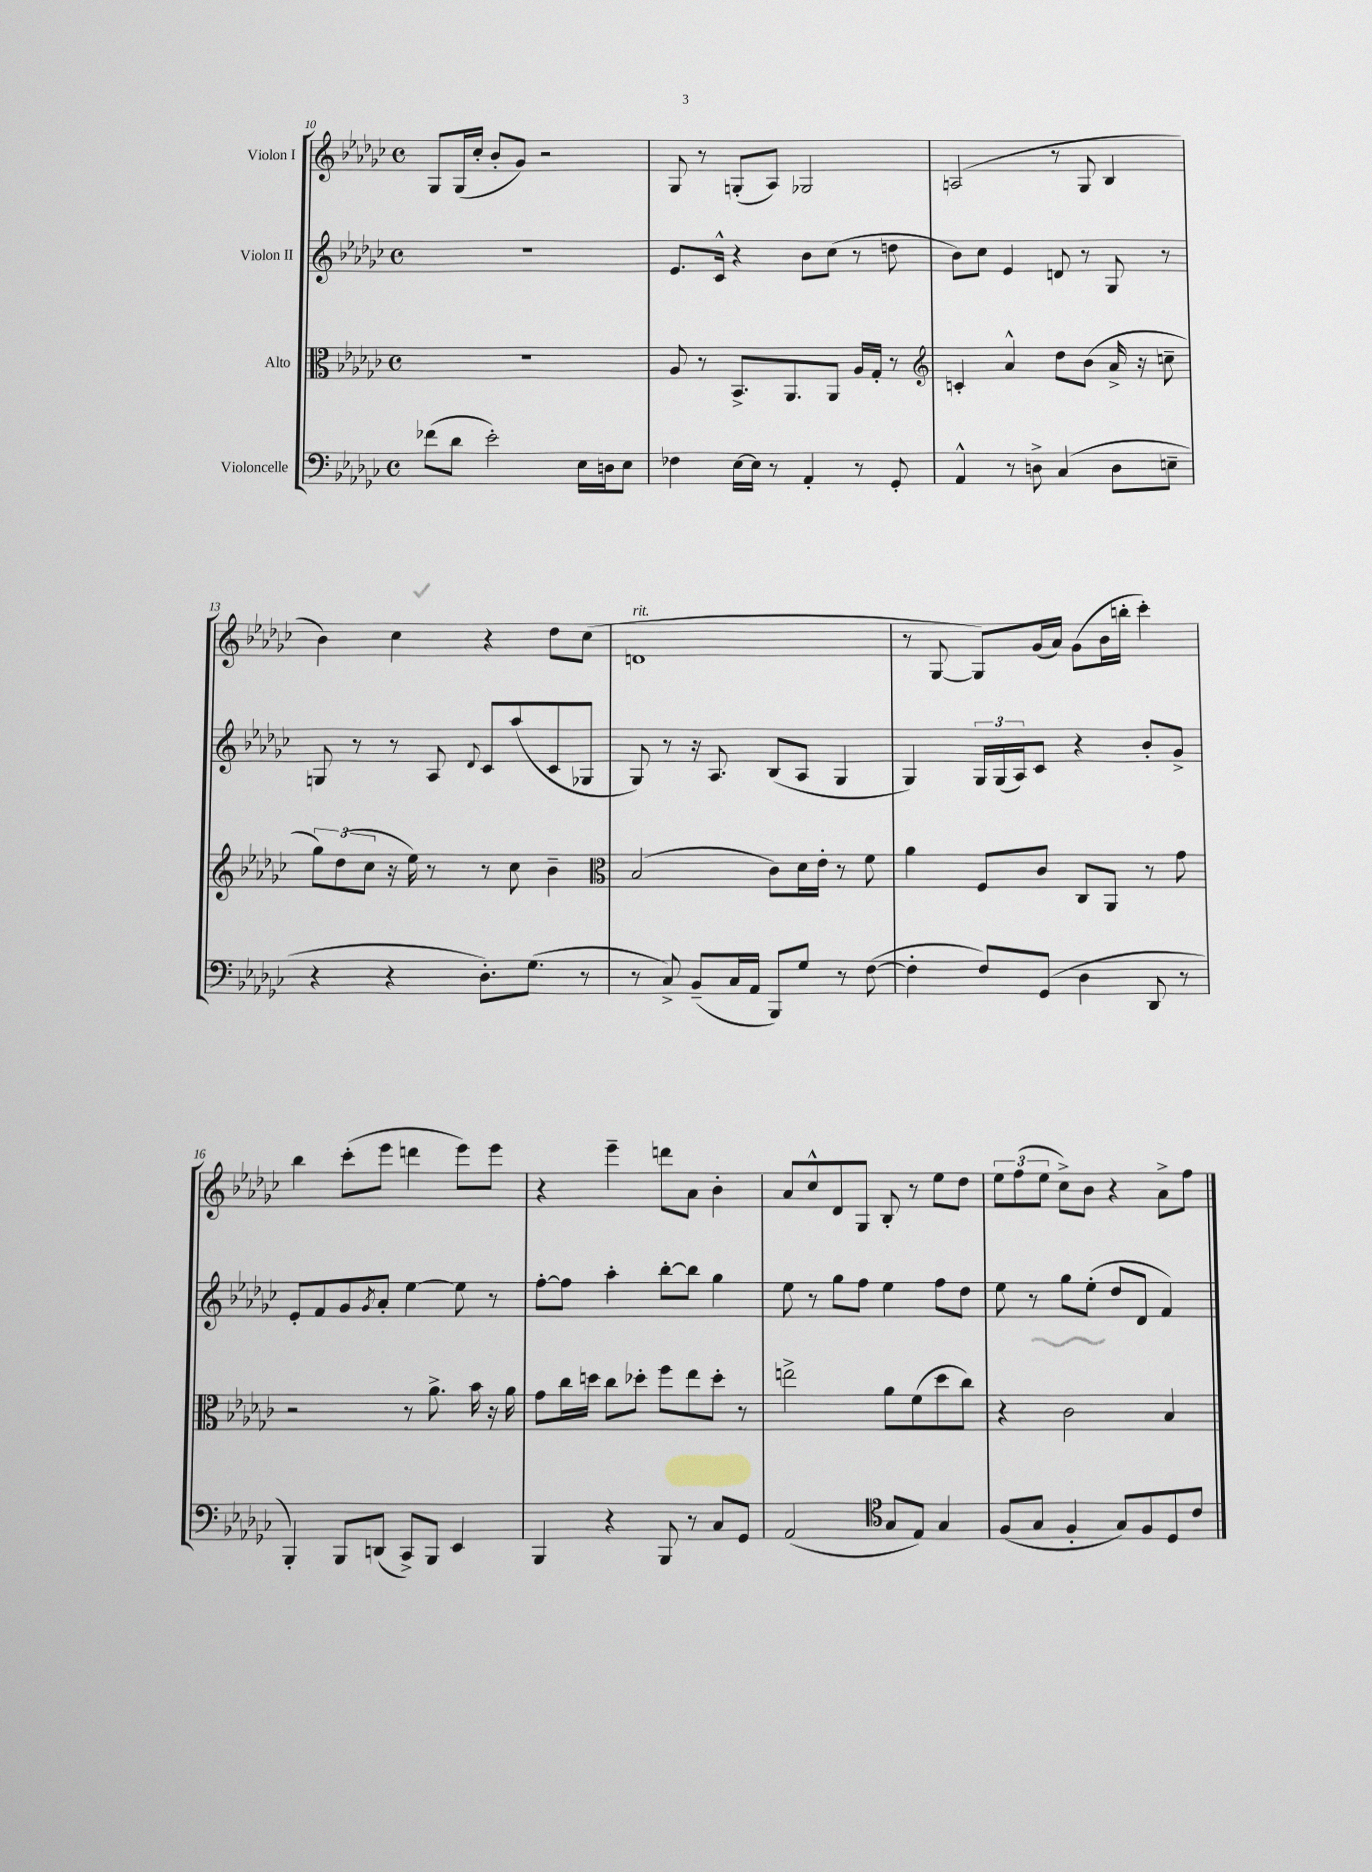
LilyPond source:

<<
\new StaffGroup <<
\new Staff = "s0" \with { instrumentName = "Violon I" } {
    \clef treble \key ges \major \defaultTimeSignature \time 4/4
    ges8 ges16( ces''16-. bes'8-. ges'8) r2 |
    ges8 r8 g8-.( aes8) ges2 |
    a2( r8 ges8 bes4 |
    bes'4) ces''4 r4 des''8 ces''8( |
    d'1^\markup { \italic "rit." } |
    r8 ges8~ ges8) ges'16( aes'16) ges'8( bes'16 b''16-. ces'''4-.) |
    bes''4 ces'''8-.( ees'''8 d'''4 ees'''8) ees'''8 |
    r4 ees'''4-- d'''8 aes'8 bes'4-. |
    aes'8 ces''8-^ des'8 ges8 bes8-. r8 ees''8 des''8 |
    \tuplet 3/2 { ees''8 f''8( ees''8 } ces''8->) bes'8 r4 aes'8-> f''8 \bar "|." |
}
\new Staff = "s1" \with { instrumentName = "Violon II" } {
    \clef treble \key ges \major \defaultTimeSignature \time 4/4
    R1 |
    ees'8. ces'16-^ r4 bes'8 ces''8( r8 d''8 |
    bes'8) ces''8 ees'4 d'8 r8 ges8 r8 |
    g8 r8 r8 aes8 \appoggiatura { des'8 } ces'8 aes''8( ces'8 ges8 |
    ges8) r8 r16 aes8. bes8( aes8 ges4 |
    ges4) \tuplet 3/2 { ges16 ges16( aes16) } ces'8 r4 bes'8-. ges'8-> |
    ees'8-. f'8 ges'8 \acciaccatura { ges'8 } aes'8-. ees''4~ ees''8 r8 |
    f''8~-. f''8 aes''4-. bes''8~-. bes''8 ges''4 |
    ees''8 r8 ges''8 f''8 ees''4 f''8 des''8 |
    ees''8 r8 ges''8 ees''8-.( des''8 des'8 f'4) \bar "|." |
}
\new Staff = "s2" \with { instrumentName = "Alto" } {
    \clef alto \key ges \major \defaultTimeSignature \time 4/4
    r1 |
    aes8 r8 bes,8.-> aes,8. aes,8 aes16 ges16-. r8 |
    \clef treble c'4-. aes'4-^ des''8 bes'8( aes'16-> r16 c''8-- |
    \tuplet 3/2 { ges''8) des''8( ces''8 } r16 ees''16) r8 r8 ces''8 bes'4-- |
    \clef alto bes2( ces'8) des'16 ees'16-. r8 f'8 |
    aes'4 f8 ces'8 ces8 aes,8 r8 ges'8 |
    r2 r8 aes'8.-> bes'16 r16 aes'16 |
    ges'8 ces''16 d''16 ces''8 des''8-. f''8 ees''8 des''8-. r8 |
    e''2-> aes'8 f'8( des''8 ces''8) |
    r4 ces'2 bes4 \bar "|." |
}
\new Staff = "s3" \with { instrumentName = "Violoncelle" } {
    \clef bass \key ges \major \defaultTimeSignature \time 4/4
    fes'8( des'8 ees'2-.) ees16 d16 ees8 |
    fes4 ees16~ ees16 r8 aes,4-. r8 ges,8-. |
    aes,4-^ r8 d8-> ces4( d8 e8-- |
    r4 r4 des8.-.) ges8.( r8 |
    r8 ces8->) bes,8--( ces16 aes,16 bes,,8) ges8 r8 f8~( |
    f4-. f8) ges,8( des4 des,8 r8 |
    bes,,4-.) bes,,8 d,8( ces,8->) bes,,8 ees,4 |
    bes,,4 r4 bes,,8 r8 ces8 ges,8 |
    aes,2( \clef tenor ges8 ees8) ges4 |
    f8( ges8 f4-. ges8) f8 des8 ces'8 \bar "|." |
}
>>
>>
\layout { \context { \Score currentBarNumber = #10 } }
